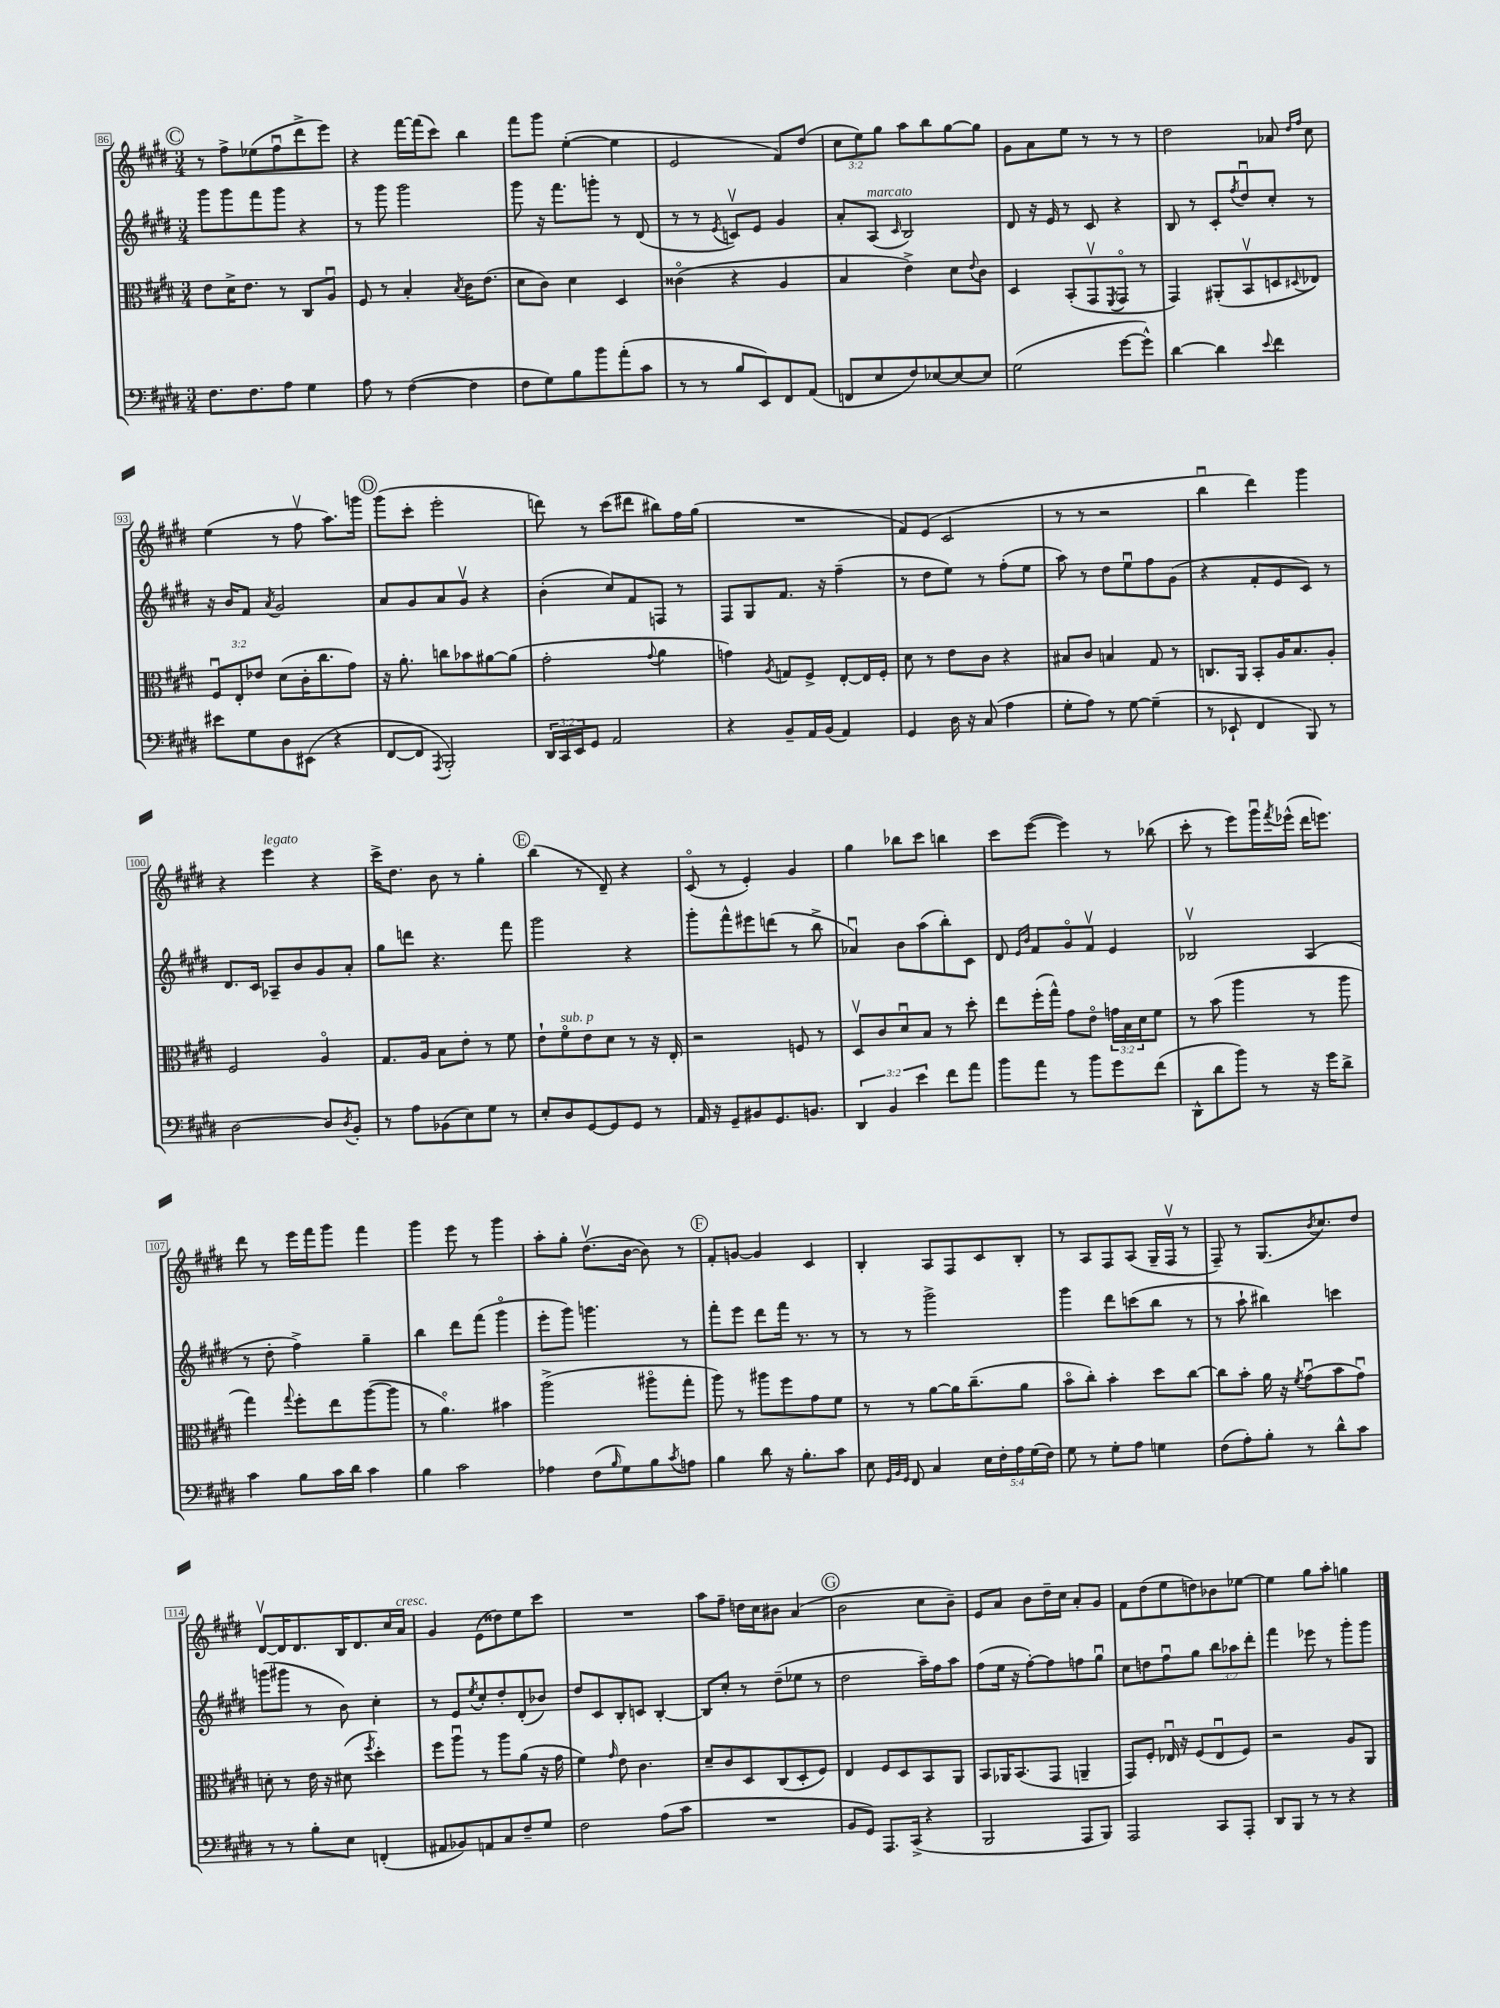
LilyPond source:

<<
\new StaffGroup <<
\new Staff = "s0" {
    \clef treble \key e \major \numericTimeSignature \time 3/4 \override Staff.TupletNumber.text = #tuplet-number::calc-fraction-text
    \mark \markup { \circle "C" } r8 fis''8-> ees''8( fis''8\downbow dis'''8-> e'''8) |
    r4 fis'''16~ fis'''16( cis'''8) b''4 |
    fis'''8 gis'''8 e''4~-.( e''4 |
    e'2 fis'8) dis''8( |
    \tuplet 3/2 { cis''8 e''8) gis''8 } a''8 b''8 gis''8~ gis''8 |
    gis'8 a'8 e''8 r8 r8 r8 |
    dis''2 aes'8 \grace { dis''16 fis''16 } cis''8 |
    e''4( r8 fis''8\upbow a''8.) g'''16 |
    \mark \markup { \circle "D" } gis'''8( cis'''8-. e'''2-. |
    d'''8) r8 cis'''8( dis'''8 bis''8) fis''16 gis''16( |
    R2. |
    fis'8) e'8( cis'2 |
    r8 r8 r2 |
    b''4\downbow dis'''4) gis'''4 |
    r4 e'''4^\markup { \italic "legato" } r4 |
    cis'''16-> dis''8. b'8 r8 gis''4-. |
    \mark \markup { \circle "E" } b''4( r8 dis'8--) r4 |
    cis'8\flageolet( r8 e'4-.) gis'4 |
    gis''4 bes''8 cis'''8 b''4 |
    cis'''8 e'''8~( e'''4) r8 bes''8( |
    cis'''8-. r8 e'''8) gis'''16\downbow \acciaccatura { fis'''8 } ees'''16-^( dis'''16 e'''8.) |
    dis'''8 r8 e'''16 fis'''16 gis'''8 fis'''4 |
    gis'''4 e'''8 r8 gis'''4 |
    a''8-. gis''8-. dis''8.\upbow( b'16~ b'8) r8 |
    \mark \markup { \circle "F" } fis'8-. g'8~ g'4 cis'4 |
    b4-. a8 fis8 cis'8 b8-. |
    r8 a8 fis8 a8( gis16-- fis16\upbow r8 |
    fis8--) r8 gis8.( \acciaccatura { b'8 } cis''8.) dis''8 |
    dis'8~\upbow dis'16 dis'8. b16 dis'8. cis''16 a'16^\markup { \italic "cresc." } |
    gis'4 e'8( disis''8) e''8 cis'''8 |
    R2. |
    a''8 fis''8-- d''16 cis''16 bis'8 a'4( |
    \mark \markup { \circle "G" } b'2 cis''8 b'8--) |
    e'8 a'8 b'8 dis''16-- cis''16 a'8-. gis'8 |
    fis'8 dis''8( e''8 d''8) bes'8 ees''8~ |
    ees''4 gis''8 a''8-. g''4 \bar "|." |
}
\new Staff = "s1" {
    \clef treble \key e \major \numericTimeSignature \time 3/4 \override Staff.TupletNumber.text = #tuplet-number::calc-fraction-text
    \mark \markup { \circle "C" } gis'''8 gis'''8 fis'''8 gis'''8 r4 |
    r8 gis'''8 gis'''2 |
    gis'''8 r16 fis'''8. g'''8-. r8 dis'8( |
    r8 r8 \acciaccatura { e'8 } c'8\upbow) e'8 gis'4 |
    a'8-. a8^\markup { \italic "marcato" }( \grace { cis'16 } b2) |
    dis'8 r16 e'16 r8 cis'8 r4 |
    b8 r8 cis'8-. \acciaccatura { fis''8 } dis''8\downbow cis''8-. r8 |
    r16 b'16 fis'8 \acciaccatura { a'8 } gis'2 |
    \mark \markup { \circle "D" } a'8 gis'8 a'8 gis'8\upbow r4 |
    b'4-.( cis''8) fis'8 f8 r8 |
    fis8 gis8 fis'8. r16 fis''4--( |
    r8 dis''8 e''8) r8 fis''8-.( e''8 |
    a''8) r8 dis''8 e''8\downbow fis''8 gis'8( |
    r4 fis'8-. e'8 cis'8) r8 |
    dis'8. cis'16 aes8-- b'8 gis'8 a'8-. |
    gis''8 d'''8 r4. fis'''8 |
    \mark \markup { \circle "E" } gis'''2 r4 |
    gis'''8-. fis'''8-^ eis'''8 d'''8( r8 b''8-> |
    aes'4\downbow) b'8 a''8( b''8-.) cis'8 |
    dis'8 \grace { e'16 b'16 } fis'8 gis'8\flageolet fis'8\upbow e'4 |
    bes2\upbow a4( |
    r8 dis''8-. fis''4->) gis''4-- |
    b''4 dis'''8 fis'''8( gis'''4\flageolet |
    e'''8-. gis'''8) g'''4. r8 |
    \mark \markup { \circle "F" } fis'''8-. e'''8 dis'''8 fis'''16 r8. r8 |
    r8 r8 gis'''2-> |
    gis'''4 dis'''8 c'''8( b''8 r8 |
    r8 a''8-! bis''4) c'''4 |
    g'''8( gis'''8 r8 b'8) cis''4-. |
    r8 e'8 \acciaccatura { e''8 } cis''8-. dis''8-. dis'8-.( bes'8) |
    dis''8 cis'8 b8-. c'8 b4~-. |
    b8 cis''8-. r8 dis''8--( ees''8 r8 |
    \mark \markup { \circle "G" } dis''2 a''16--) fis''16 a''8 |
    fis''8( e''16 r16 fis''8~-.) fis''8 f''8 gis''8\downbow |
    cis''8 d''8 fis''8\downbow gis''8 \tuplet 3/2 { b''8 aes''8 dis'''8-. } |
    fis'''4 ees'''8 r8 gis'''8-. gis'''8 \bar "|." |
}
\new Staff = "s2" {
    \clef alto \key e \major \numericTimeSignature \time 3/4 \override Staff.TupletNumber.text = #tuplet-number::calc-fraction-text
    \mark \markup { \circle "C" } e'8 dis'16-> e'8. r8 cis8 a8\downbow |
    fis8 r8 b4-. \acciaccatura { b8 } cis'16 e'8.( |
    dis'8 cis'8) dis'4 dis4 |
    cisis'4\flageolet( r4 a4 |
    b4 e'4->) dis'8 \appoggiatura { e'8 } cis'8 |
    dis4 b,8-.( gis,8\upbow \acciaccatura { fis,8 } gis,8\flageolet r8 |
    gis,4) ais,8-.( b,8\upbow d8 \appoggiatura { dis8 } ees8) |
    \tuplet 3/2 { fis8\downbow e8-. ees'8 } dis'8( cis'16-. cis''8. gis'8) |
    \mark \markup { \circle "D" } r16 a'8.-. c''8 bes'8 ais'8~ ais'8( |
    gis'2-. \appoggiatura { gis'8 } a'4 |
    g'4) \acciaccatura { a8 } g8 fis8-> e8~-. e16 fis16-. |
    dis'8 r8 e'8 cis'8 r4 |
    bis8 cis'8 b4 gis8 r8 |
    c8. a,16 b,8-. a16 b8. a8-. |
    fis2 a4\flageolet |
    gis8. a16 b8 e'8-. r8 fis'8 |
    \mark \markup { \circle "E" } e'8-! fis'8\flageolet^\markup { \italic "sub. p" } e'8 dis'8 r8 r16 e16-. |
    r2 f8 r8 |
    dis8\upbow cis'8 dis'8\downbow b8 r8 dis''8-. |
    e''8 fis''16-.( gis''16-^) gis'8 e'8\flageolet \tuplet 3/2 { g'16 b16 dis'16 } fis'8 |
    r8 b'8( a''4 r8 a''8 |
    gis''4) \appoggiatura { gis''8 } fis''8-. e''8 a''8~( a''8 |
    r8 a'4.\flageolet) bis'4 |
    a''2->( ais''8\flageolet gis''8-. |
    \mark \markup { \circle "F" } a''8) r8 ais''8 fis''8 gis'8 fis'8 |
    r8 r8 a'8~ a'16 cis''8.--( a'8 |
    b'8\flageolet cis''8-.) b'4-. dis''8 cis''8~ |
    cis''8 b'8-. a'16 r16 \acciaccatura { fis'8 } gis'8\downbow( b'8 gis'8\downbow) |
    d'8-. r8 e'16 r16 dis'8( \acciaccatura { fis''8 } dis''4-.) |
    fis''8 a''8\downbow r8 a''8 a'8( r16 gis'16 |
    fis'4) \grace { gis'16 } e'8 cis'4. |
    dis'8-- cis'8 dis8 cis8( dis8-. fis8) |
    \mark \markup { \circle "G" } e4 fis8 dis8 b,8 a,8 |
    b,8 aes,16 b,8.( gis,8 a,4-- |
    gis,8) fis8-. ees16\downbow r16 fis8( ees8\downbow fis8) |
    r2 a8 a,8 \bar "|." |
}
\new Staff = "s3" {
    \clef bass \key e \major \numericTimeSignature \time 3/4 \override Staff.TupletNumber.text = #tuplet-number::calc-fraction-text
    \mark \markup { \circle "C" } fis8. fis8. a8 gis4 |
    a8 r8 fis4~( fis4 |
    fis8 gis8) b8 b'8 a'8-.( cis'8 |
    r8 r8 b8 e,8) fis,8 a,8( |
    f,8 e8 fis8) ees8~ ees8~ ees8 |
    gis2( gis'8~ gis'8-^) |
    dis'4~ dis'4 \appoggiatura { e'8 } fis'4 |
    eis'8 gis8 dis8 eis,8( r4 |
    \mark \markup { \circle "D" } fis,8~ fis,8 \acciaccatura { a,,8 } b,,2-.) |
    \tuplet 3/2 { dis,16 cis,16 e,16 } gis,8 a,2 |
    r4 b,8-- a,16 b,16( a,4) |
    gis,4 dis16 r16 cis8( a4 |
    gis8-. a8) r8 gis8~ gis4--( |
    r8 ees,8-! fis,4 b,,8) r8 |
    dis2~ dis8 \acciaccatura { dis8 } b,8-. |
    r8 a8 bes,8( e8) gis8 r8 |
    \mark \markup { \circle "E" } e8-. dis8 gis,8~ gis,8 gis,8 r8 |
    a,16 r16 gis,8-- bis,8 gis,8. b,8. |
    \tuplet 3/2 { dis,4 b,4 e'4 } fis'8 a'8 |
    b'8 a'8 r8 b'8 gis'8 fis'8( |
    dis,8-^ dis'8 b'8) r8 r16 gis'16 dis'8-> |
    cis'4 b8 cis'16 dis'16 cis'4 |
    b4 cis'2 |
    aes4 fis8( \grace { b16 } gis8) b8 \acciaccatura { cis'8 } a8 |
    \mark \markup { \circle "F" } b4 dis'8 r16 b8.-. cis'8 |
    e8 \grace { gis,32 b,32 gis,32 } fis,8 cis4 \tuplet 5/4 { e16 fis16-. a16 gis16( fis16) } |
    gis8 r8 gis8-. a8 g4 |
    fis8( a8-.) b8-. r8 dis'8-^ cis'8 |
    r8 r8 b8-. e8 f,4-.( |
    ais,8 bes,8) a,8 cis8 fis8-- gis8 |
    fis2 a8( cis'8 |
    R2. |
    \mark \markup { \circle "G" } b,8 gis,8) a,,8. cis,16->( r4 |
    b,,2 a,,8 b,,8) |
    a,,2 cis,8 a,,8-. |
    dis,8 b,,8 r8 r8 r4 \bar "|." |
}
>>
>>
\layout { \context { \Score currentBarNumber = #86 \override BarNumber.stencil = #(make-stencil-boxer 0.1 0.3 ly:text-interface::print) } }
